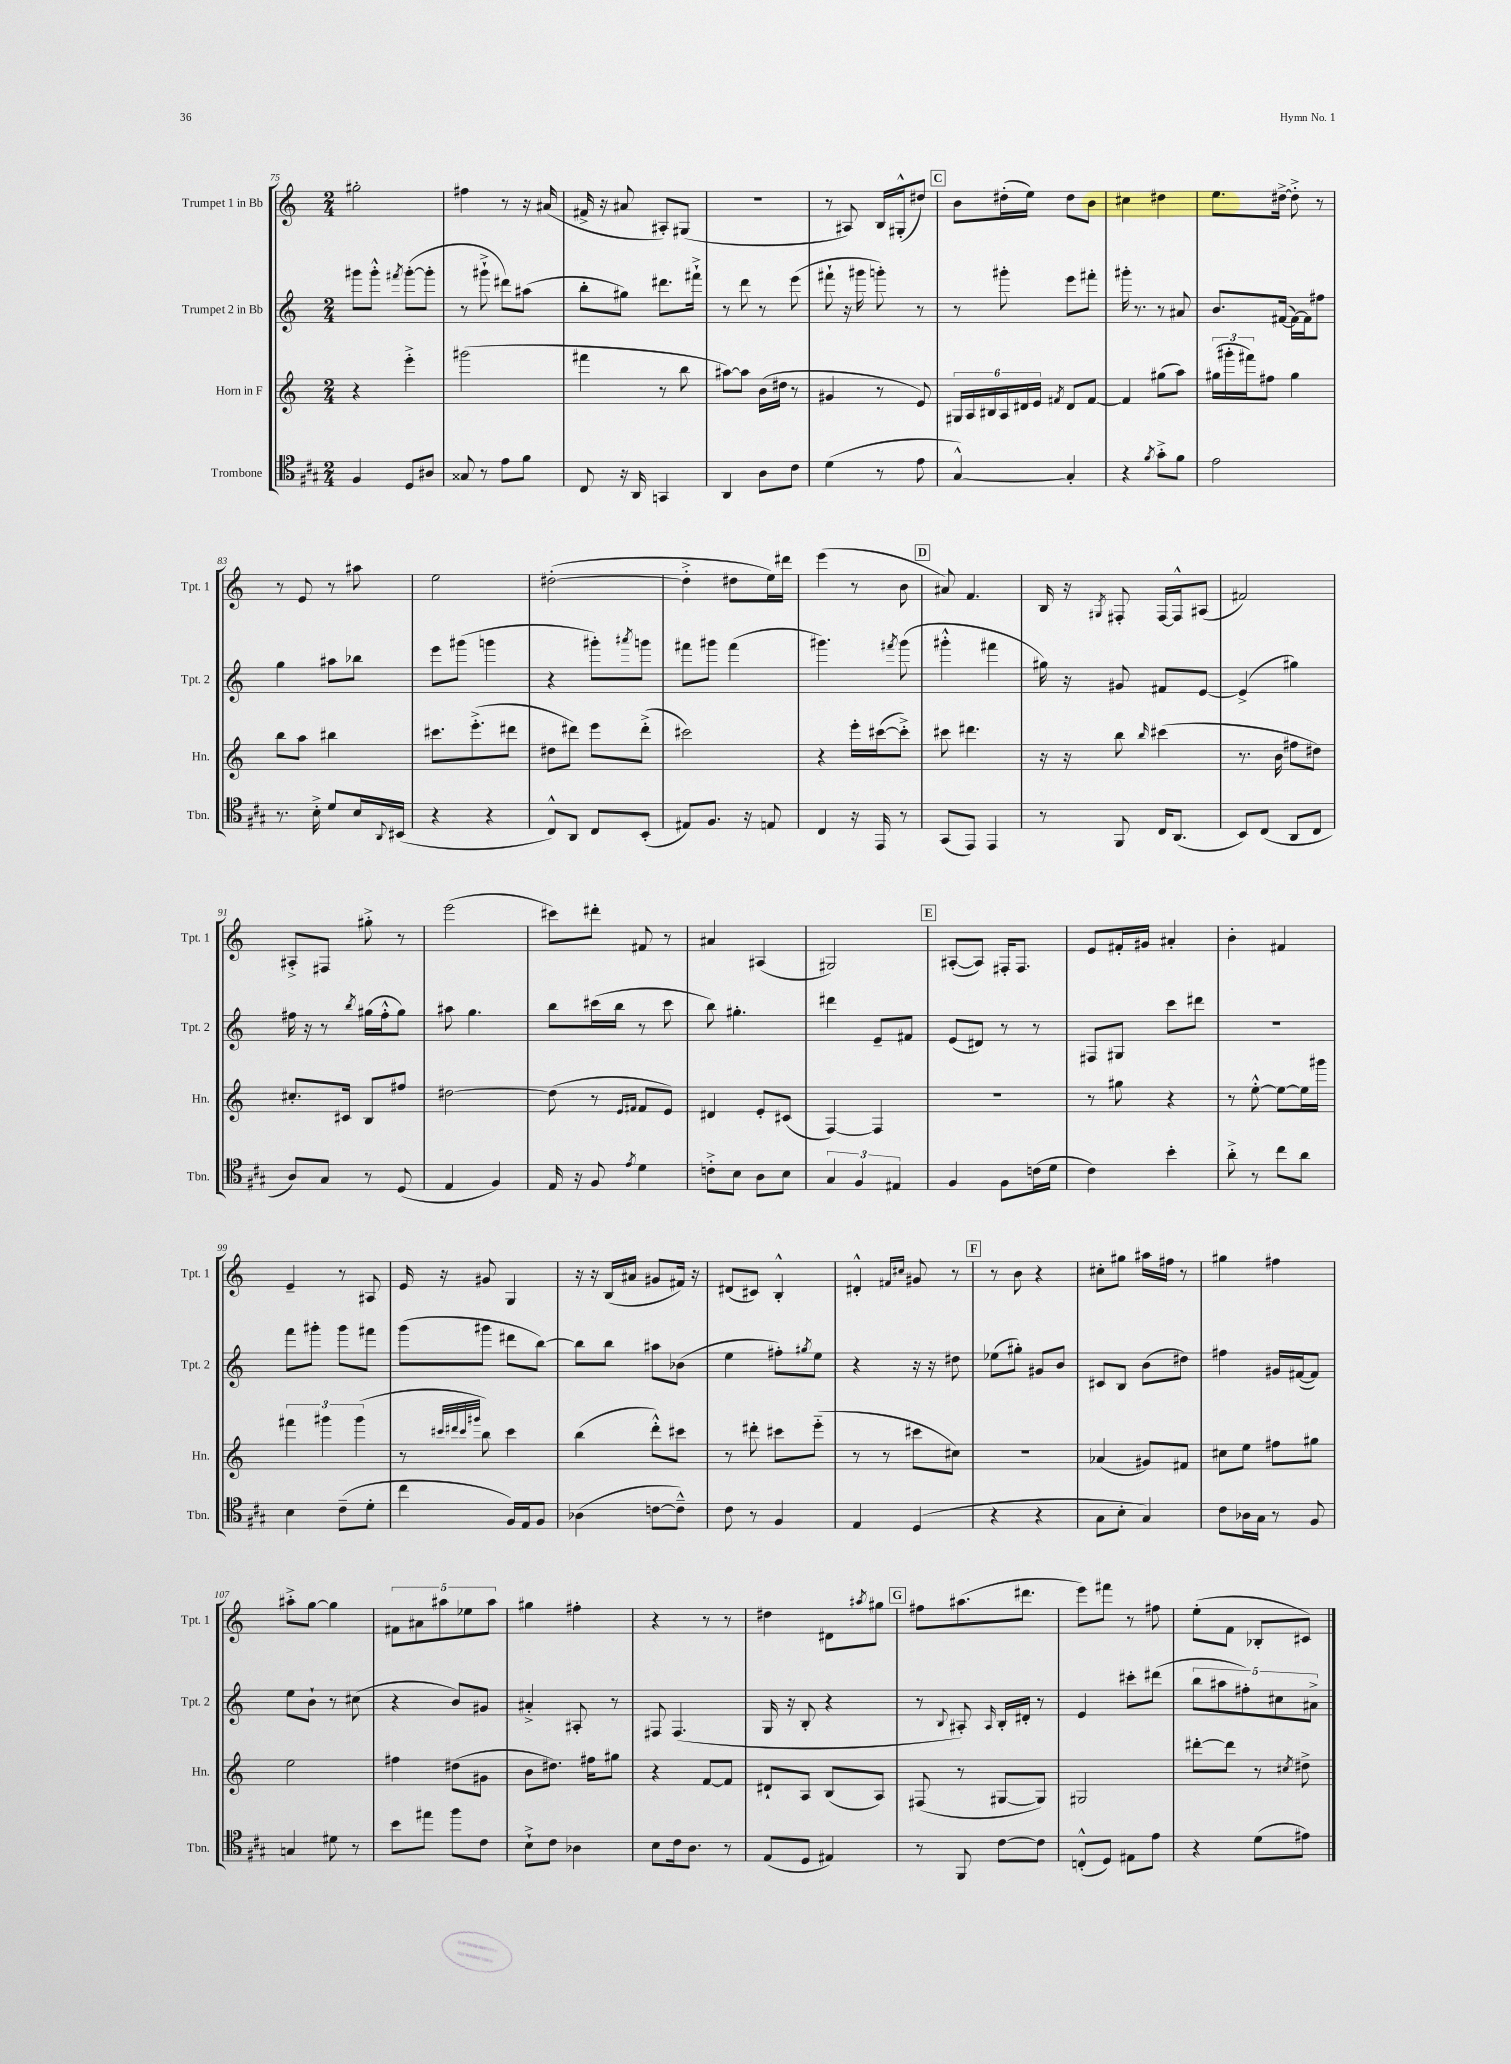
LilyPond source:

<<
\new StaffGroup <<
\new Staff = "s0" \with { instrumentName = "Trumpet 1 in Bb" shortInstrumentName = "Tpt. 1" } {
    \clef treble \key c \major \numericTimeSignature \time 2/4
    gis''2-. |
    fis''4 r8 r16 ais'16( |
    fis'16-> r16 ais'8 ais8-.) gis8( |
    r2 |
    r8 ais8) b16 gis16-.-^( dis''8) |
    \mark \markup { \box "C" } b'8 dis''16-.( e''16) dis''8 b'8 |
    cis''4 dis''4 |
    e''8. dis''16~-> dis''8-.-> r8 |
    r8 e'8 r8 ais''8 |
    e''2 |
    dis''2~-.( |
    dis''4-.-> dis''8 e''16) dis'''16 |
    e'''4( r8 b'8 |
    \mark \markup { \box "D" } ais'8) f'4. |
    b16 r16 \acciaccatura { gis8 } fis8-. fis16~ fis16-^ ais8( |
    fis'2) |
    ais8-.-> fis8 gis''8-.-> r8 |
    e'''2( |
    cis'''8) dis'''8-. fis'8 r8 |
    ais'4 ais4( |
    gis2) |
    \mark \markup { \box "E" } ais8~-.( ais8) fis16-. fis8. |
    e'8 fis'16-. gis'16 ais'4-. |
    b'4-. fis'4 |
    e'4-- r8 ais8 |
    e'16 r16 gis'8 g4 |
    r16 r16 b16( ais'16 gis'8 fis'16) r16 |
    dis'8( cis'8) b4-.-^ |
    dis'4-.-^ \grace { fis'16 cis''16 } gis'8 r8 |
    \mark \markup { \box "F" } r8 b'8 r4 |
    cis''8-. gis''8 ais''16 fis''16 r8 |
    gis''4 fis''4 |
    ais''8-.-> g''8~ g''4 |
    \tuplet 5/4 { fis'8 ais'8 ais''8 ees''8 ais''8 } |
    gis''4 fis''4-. |
    r4 r8 r8 |
    dis''4 dis'8 \acciaccatura { ais''8 } gis''8 |
    \mark \markup { \box "G" } fis''8 ais''8.( dis'''8. |
    e'''8) fis'''8 r8 fis''8 |
    e''8-.( f'8 bes8-. cis'8) \bar "|." |
}
\new Staff = "s1" \with { instrumentName = "Trumpet 2 in Bb" shortInstrumentName = "Tpt. 2" } {
    \clef treble \key c \major \numericTimeSignature \time 2/4
    gis'''8 gis'''8-.-^ \acciaccatura { fis'''8 } gis'''8~-.( gis'''8-. |
    r8 gis'''8-!-> dis'''8) ais''8( |
    b''8-. gis''8) dis'''8. fis'''16-!-> |
    r8 d'''8 r8 e'''8( |
    fis'''8-! r16 gis'''16 g'''8-.) r8 |
    \mark \markup { \box "C" } r8 gis'''8-. e'''8 fis'''8-. |
    gis'''16-. r8. r8 ais'8 |
    b'8. fis'16~( fis'16~) fis'16 fis''8 |
    g''4 ais''8 bes''8 |
    e'''8 gis'''8( g'''4 |
    r4 gis'''8-.) \acciaccatura { ais'''8 } g'''8 |
    fis'''8 gis'''8 fis'''4( |
    gis'''4.) \acciaccatura { fis'''8 } gis'''8( |
    \mark \markup { \box "D" } gis'''4-.-^ fis'''4 |
    gis''16) r16 gis'8 fis'8 e'8~ |
    e'4->( gis''4) |
    fis''16 r16 r8 \acciaccatura { b''8 } gis''16( fis''16-.-^ gis''8) |
    ais''8 g''4. |
    b''8 cis'''16( b''16 r8 cis'''8 |
    b''8) gis''4.-. |
    dis'''4 e'8-- fis'8 |
    \mark \markup { \box "E" } e'8( dis'8) r8 r8 |
    fis8 gis8 c'''8 dis'''8 |
    R2 |
    f'''8 gis'''8-. gis'''8 fis'''8 |
    g'''8( gis'''8 dis'''8 b''8~) |
    b''8 b''8 ais''8 bes'8( |
    e''4 fis''8-.) \acciaccatura { gis''8 } e''8 |
    r4 r16 r16 dis''8 |
    \mark \markup { \box "F" } ees''8( gis''8-.) gis'8 b'8 |
    cis'8 b8 b'8( dis''8) |
    fis''4 gis'16 fis'16~( fis'8) |
    e''8 b'8-! r8 cis''8( |
    r4 b'8) gis'8 |
    ais'4-.-> ais8-. r8 |
    fis8 fis4.( |
    g16 r16 b8-. r4 |
    \mark \markup { \box "G" } r8 \appoggiatura { b8 } ais8-.) \grace { ais16 } b16-. dis'16-. r8 |
    e'4 cis'''8-. dis'''8( |
    \tuplet 5/4 { b''8 ais''8 fis''8-.) cis''8 ais'8-> } \bar "|." |
}
\new Staff = "s2" \with { instrumentName = "Horn in F" shortInstrumentName = "Hn." } {
    \clef treble \key c \major \numericTimeSignature \time 2/4
    r4 e'''4-.-> |
    gis'''2( |
    fis'''4 r8 b''8 |
    ais''8~) ais''8 b'16( dis''16 r8 |
    gis'4 r8 e'8) |
    \mark \markup { \box "C" } \tuplet 6/4 { gis16 a16 bis16 a16 dis'16 e'16 } \acciaccatura { fis'8 } dis'8 fis'8~ |
    fis'4 gis''8( a''8) |
    \tuplet 3/2 { gis''16( gis'''16-. fis'''16) } fis''8 gis''4 |
    b''8 a''8 bis''4 |
    cis'''8. e'''8.-.->( dis'''8 |
    dis''8 dis'''8) e'''8 dis'''8-.->( |
    cis'''2) |
    r4 e'''16-. cis'''16~( cis'''8-.->) |
    \mark \markup { \box "D" } cis'''8 dis'''4. |
    r16 r16 b''8 \grace { b''16 } cis'''4( |
    r8. b'16 fis''8 dis''8) |
    cis''8.-. cis'16 b8 fis''8 |
    dis''2~ |
    dis''8( r8 \grace { e'16 fis'16 } fis'8 e'8) |
    dis'4 e'8-. cis'8( |
    f4~) f4 |
    \mark \markup { \box "E" } R2 |
    r8 gis''8 r4 |
    r8 e''8~-.-^ e''8~ e''16 gis'''16 |
    \tuplet 3/2 { fis'''4 gis'''4 gis'''4( } |
    r8 \grace { cis'''32 dis'''32 cis'''32 gis'''32 } b''8) cis'''4 |
    b''4( d'''8-.-^) cis'''8 |
    r8 dis'''8-. cis'''8 e'''8-_( |
    r8 r8 cis'''8 cis''8) |
    \mark \markup { \box "F" } R2 |
    aes'4( gis'8) fis'8 |
    cis''8 e''8 fis''8 gis''8 |
    e''2 |
    fis''4 dis''8( gis'8 |
    b'8 dis''8.) fis''16 gis''8 |
    r4 f'8~ f'8 |
    dis'8-! a8 b8( a8) |
    \mark \markup { \box "G" } fis8( r8 gis8~ gis8) |
    gis2 |
    dis'''8~-. dis'''8 r8 \acciaccatura { cis''8 } dis''8-> \bar "|." |
}
\new Staff = "s3" \with { instrumentName = "Trombone" shortInstrumentName = "Tbn." } {
    \clef tenor \key a \major \numericTimeSignature \time 2/4
    fis4 d8 ais8 |
    gisis8 r8 e'8 fis'8 |
    cis8 r16 a,16 g,4 |
    a,4 a8 cis'8 |
    d'4( r8 e'8 |
    \mark \markup { \box "C" } gis4~-^) gis4-. |
    r4 \acciaccatura { fis'8 } gis'8-.-> fis'8 |
    e'2 |
    r8. b16-.-> d'8 b16 \appoggiatura { a,8 } bis,16( |
    r4 r4 |
    cis8-^) a,8 cis8 b,8-.( |
    eis8) fis8. r16 e8 |
    cis4 r16 e,16 r8 |
    \mark \markup { \box "D" } gis,8( e,8) e,4 |
    r8 fis,8 cis16 a,8.( |
    b,8) cis8( a,8 cis8 |
    a8) gis8 r8 d8( |
    e4 fis4) |
    e16 r16 fis8 \acciaccatura { e'8 } d'4 |
    c'8-.-> b8 a8 b8 |
    \tuplet 3/2 { gis4 fis4 eis4 } |
    \mark \markup { \box "E" } fis4 fis8 c'16( d'16 |
    cis'4) b'4-. |
    a'8-.-> r8 cis''8 a'8 |
    b4 cis'8--( d'8-. |
    cis''4 fis16) e16 fis8 |
    aes4( c'8~ c'8---^) |
    cis'8 r8 fis4 |
    e4 d4( |
    \mark \markup { \box "F" } r4 r4 |
    gis8 b8-. gis4) |
    cis'8 aes16 gis16 r8 fis8 |
    g4 dis'8 r8 |
    b'8 eis''8 fis''8 cis'8 |
    b8-!-> cis'8 aes4 |
    b8 cis'16 a8. r8 |
    e8( d8 eis4) |
    \mark \markup { \box "G" } r8 fis,8 cis'8~ cis'8 |
    c8-.-^( d8) eis8 e'8 |
    r4 d'8( eis'8) \bar "|." |
}
>>
>>
\layout { \context { \Score currentBarNumber = #75 } }
